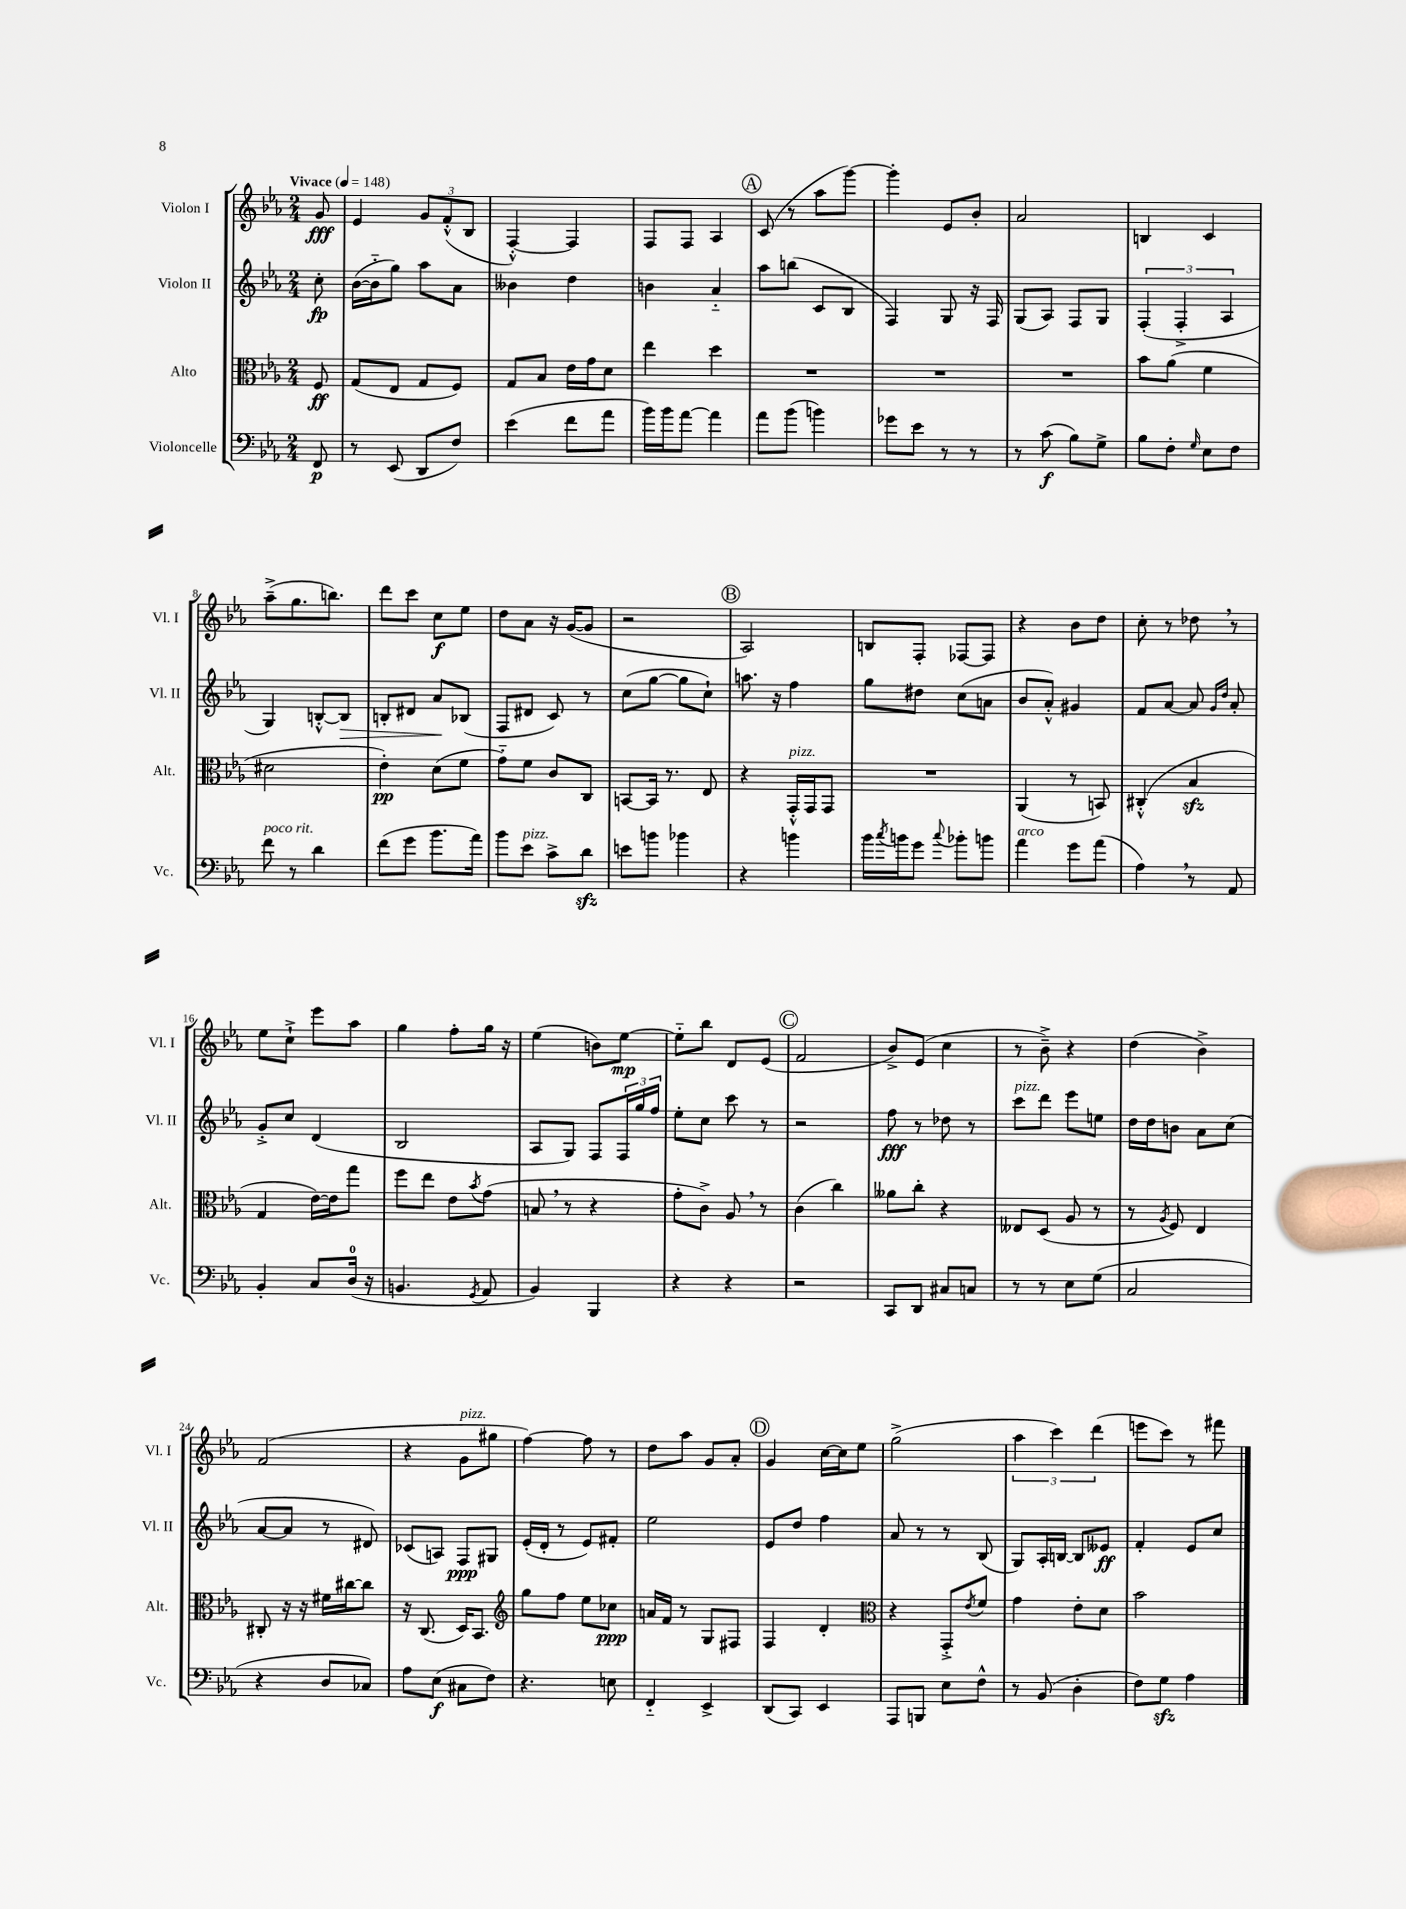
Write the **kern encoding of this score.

**kern	**dynam	**kern	**dynam	**kern	**dynam	**kern	**dynam
*part4	*part4	*part3	*part3	*part2	*part2	*part1	*part1
*staff4	*staff4	*staff3	*staff3	*staff2	*staff2	*staff1	*staff1
*I"Violoncelle	*	*I"Alto	*	*I"Violon II	*	*I"Violon I	*
*I'Vc.	*	*I'Alt.	*	*I'Vl. II	*	*I'Vl. I	*
*clefF4	*	*clefC3	*	*clefG2	*	*clefG2	*
*k[b-e-a-]	*	*k[b-e-a-]	*	*k[b-e-a-]	*	*k[b-e-a-]	*
*M2/4	*	*M2/4	*	*M2/4	*	*M2/4	*
*MM148	*	*MM148	*	*MM148	*	*MM148	*
=	=	=	=	=	=	=	=
!	!	!	!	!	!	!LO:TX:a:B:t=Vivace	!
8FF/	p	8F/	ff	8cc'\	fp	8g/	fff
=1	=1	=1	=1	=1	=1	=1	=1
8r	.	(8G/L	.	([16b-\LL	.	4e-/	.
.	.	.	.	16b-\J]	.	.	.
(8EE-/	.	8E-/J	.	8gg\J)	.	.	.
8DD/L	.	8G/L	.	8aa-\L	.	12g/L	.
.	.	.	.	.	.	(12f'^^/	.
8F/J)	.	8F/J)	.	8a-\J	.	.	.
.	.	.	.	.	.	12B-/J	.
=2	=2	=2	=2	=2	=2	=2	=2
(4e-\	.	8G/L	.	4b--X\	.	[4F'^^/)	.
.	.	8B-/J	.	.	.	.	.
8f\L	.	16e-\LL	.	4dd\	.	4F/]	.
.	.	16g\J	.	.	.	.	.
8a-\J	.	8d\J	.	.	.	.	.
=3	=3	=3	=3	=3	=3	=3	=3
16b-\LL)	.	4ee-\	.	4bn\	.	8F/L	.
16b-\J	.	.	.	.	.	.	.
[8a-\J	.	.	.	.	.	8F/J	.
4a-\]	.	4dd\	.	4a-/	.	4A-/	.
!!LO:REH:place=s1:t=A
=4	=4	=4	=4	=4	=4	=4	=4
8a-\L	.	2r	.	8aa-\L	.	(8c/	.
(8b-\J	.	.	.	(8bbn\J	.	8r	.
4bn\)	.	.	.	8c/L	.	8aa-\L	.
.	.	.	.	8B-/J	.	[8ggg\J)	.
=5	=5	=5	=5	=5	=5	=5	=5
8g-X\L	.	2r	.	4F/)	.	4ggg'\]	.
8e-\J	.	.	.	.	.	.	.
8r	.	.	.	8G/	.	8e-/L	.
8r	.	.	.	16r	.	8b-'/J	.
.	.	.	.	16F/	.	.	.
=6	=6	=6	=6	=6	=6	=6	=6
8r	.	2r	.	(8G/L	.	2a-/	.
(8c\	f	.	.	8A-/J)	.	.	.
8B-\L)	.	.	.	8F/L	.	.	.
8G^\J	.	.	.	8G/J	.	.	.
=7	=7	=7	=7	=7	=7	=7	=7
8B-\L	.	8b-\L	.	(6F'/	.	4Bn/	.
8F'\J	.	(8a-\J	.	.	.	.	.
.	.	.	.	6F'^/	.	.	.
16qqG/	.	.	.	.	.	.	.
8E-\L	.	4f\	.	.	.	4c/	.
.	.	.	.	6A-/	.	.	.
8F\J	.	.	.	.	.	.	.
!!LO:LB:g=z
=8	=8	=8	=8	=8	=8	=8	=8
!LO:TX:a:i:t=poco rit.	!	!	!	!	!	!	!
8f\	.	2d#X\	.	4G/)	.	(8aa-~^\L	.
8r	.	.	.	.	.	8.gg\	.
4d\	.	.	.	[8Bn'^^/L	.	.	.
.	.	.	.	.	.	8.bbn\J)	.
!	!	!	!	!	!LO:HP:b	!	!
.	.	.	.	8B/J]	>	.	.
=9	=9	=9	=9	=9	=9	=9	=9
(8f\L	.	4e-'\)	pp	8Bn'/L	.	8ddd\L	.
8g\J	.	.	.	8d#X/J	.	8ccc\J	.
8.b-\L	.	(8d\L	.	8a-/L	.	8cc\L	f
.	.	8f\J	.	(8B-X/J	]	8ee-\J	.
16a-\Jk)	.	.	.	.	.	.	.
=10	=10	=10	=10	=10	=10	=10	=10
8b-\L	.	8g\L)	.	8F/L	.	8dd\L	.
!LO:TX:a:i:t=pizz.	!	!	!	!	!	!	!
8e-\J	.	8f\J	.	8d#X/J	.	8a-\J	.
8c^\L	.	8c/L	.	8c/)	.	16r	.
.	.	.	.	.	.	([16g/KL	.
8dzz\J	.	8C/J	.	8r	.	8g/J]	.
=11	=11	=11	=11	=11	=11	=11	=11
8en\L	.	[8BBn/L	.	(8cc\L	.	2r	.
8bn\J	.	16BB/Jk]	.	[8gg\J	.	.	.
.	.	8.r	.	.	.	.	.
4b-X\	.	.	.	8gg\L]	.	.	.
.	.	8E-/	.	8cc`\J)	.	.	.
!!LO:REH:place=s1:t=B
=12	=12	=12	=12	=12	=12	=12	=12
4r	.	4r	.	8.aan\	.	2A-/)	.
.	.	.	.	16r	.	.	.
!	!	!LO:TX:a:i:t=pizz.	!	!	!	!	!
4bn\	.	16GG'^^/LL	.	4ff\	.	.	.
.	.	16GG/J	.	.	.	.	.
.	.	8GG/J	.	.	.	.	.
=13	=13	=13	=13	=13	=13	=13	=13
16b-\LL	.	2r	.	8gg\L	.	8Bn/L	.
8qcc/	.	.	.	.	.	.	.
16bn\J	.	.	.	.	.	.	.
8g\J	.	.	.	8dd#X\J	.	8F'/J	.
8qqcc/	.	.	.	.	.	.	.
8b-X'\L	.	.	.	(8cc\L	.	[8F-X/L	.
8bn\J	.	.	.	8an\J	.	8F-/J]	.
=14	=14	=14	=14	=14	=14	=14	=14
!LO:TX:a:i:t=arco	!	!	!	!	!	!	!
4a-\	.	(4AA-/	.	8b-/L	.	4r	.
.	.	.	.	8a-'^^/J)	.	.	.
8g\L	.	8r	.	4g#X/	.	8b-\L	.
(8a-\J	.	8BBn/)	.	.	.	8dd\J	.
=15	=15	=15	=15	=15	=15	=15	=15
4A-,\)	.	(4C#X'^^/	.	8f/L	.	8cc'\	.
.	.	.	.	[8a-/J	.	8r	.
8r	.	4B-zz/	.	8a-/]	.	8dd-X,\	.
.	.	.	.	16qqg/LL	.	.	.
.	.	.	.	16qqdd/JJ	.	.	.
8AA-/	.	.	.	8a-'/	.	8r	.
!!LO:LB:g=z
=16	=16	=16	=16	=16	=16	=16	=16
4BB-'/	.	4G/	.	8g'^/L	.	8ee-\L	.
.	.	.	.	8cc/J	.	8cc`^\J	.
8C/L	.	[16e-\LL)	.	(4d/	.	8eee-\L	.
.	.	16e-\J]	.	.	.	.	.
(16D/Jk	.	8gg\J	.	.	.	8aa-\J	.
16r	.	.	.	.	.	.	.
=17	=17	=17	=17	=17	=17	=17	=17
4.BBn/	.	8ff\L	.	2B-/	.	4gg\	.
.	.	8ee-\J	.	.	.	.	.
.	.	8e-\L	.	.	.	8ff'\L	.
8qGG/	.	8qb-/	.	.	.	.	.
8AA-/	.	(8g\J	.	.	.	16gg\Jk	.
.	.	.	.	.	.	16r	.
=18	=18	=18	=18	=18	=18	=18	=18
4BB-/)	.	8Bn,/	.	8A-/L	.	(4ee-\	.
.	.	8r	.	8G/J)	.	.	.
4BBB-/	.	4r	.	8F/L	.	8bn\L)	.
.	.	.	.	24F/L	.	[8ee-\J	mp
.	.	.	.	24gg/	.	.	.
.	.	.	.	24ff/JJ	.	.	.
=19	=19	=19	=19	=19	=19	=19	=19
4r	.	8g'\L	.	8ee-'\L	.	8ee-\L]	.
.	.	8c^\J)	.	8cc\J	.	8bb-\J	.
4r	.	8A-,/	.	8ccc\	.	8d/L	.
.	.	8r	.	8r	.	(8e-/J	.
!!LO:REH:place=s1:t=C
=20	=20	=20	=20	=20	=20	=20	=20
2r	.	(4c\	.	2r	.	2f/	.
.	.	4cc\)	.	.	.	.	.
=21	=21	=21	=21	=21	=21	=21	=21
8CC/L	.	8a--X\L	.	8ff\	fff	8b-^/L)	.
8DD/J	.	8cc'\J	.	8r	.	(8e-/J	.
8C#X/L	.	4r	.	8dd-X\	.	4cc\	.
8Cn/J	.	.	.	8r	.	.	.
=22	=22	=22	=22	=22	=22	=22	=22
!	!	!	!	!LO:TX:a:i:t=pizz.	!	!	!
8r	.	8E--X/L	.	8ccc\L	.	8r	.
8r	.	(8D/J	.	8ddd\J	.	8b-~^\)	.
8E-\L	.	8A-/	.	8eee-\L	.	4r	.
(8G\J	.	8r	.	8een\J	.	.	.
=23	=23	=23	=23	=23	=23	=23	=23
2C/	.	8r	.	16dd\LL	.	(4dd\	.
.	.	.	.	16dd\J	.	.	.
.	.	8qA-/	.	.	.	.	.
.	.	8F/)	.	8bn\J	.	.	.
.	.	4E-/	.	8a-\L	.	4b-^\)	.
.	.	.	.	(8cc\J	.	.	.
!!LO:LB:g=z
=24	=24	=24	=24	=24	=24	=24	=24
4r	.	8C#X'/	.	[8a-/L	.	(2f/	.
.	.	16r	.	8a-/J]	.	.	.
.	.	16r	.	.	.	.	.
8D/L	.	16f#X\LL	.	8r	.	.	.
.	.	[16cc#X\J	.	.	.	.	.
8C-X/J)	.	8cc#\J]	.	8d#X/)	.	.	.
=25	=25	=25	=25	=25	=25	=25	=25
8A-\L	.	16r	.	(8c-X/L	.	4r	.
.	.	(8.C/	.	.	.	.	.
(8E-\J	f	.	.	8An/J)	.	.	.
!	!	!	!	!	!	!LO:TX:a:i:t=pizz.	!
8C#X\L	.	16D/KL)	.	8F/L	ppp	8g\L	.
.	.	8.BB-/J	.	.	.	.	.
8F\J)	.	.	.	8G#X/J	.	8gg#X\J	.
=26	=26	=26	=26	=26	=26	=26	=26
*	*	*clefG2	*	*	*	*	*
4.r	.	8gg\L	.	(16e-'/LL	.	[4ff\)	.
.	.	.	.	16d'/JJ	.	.	.
.	.	8ff\J	.	8r	.	.	.
.	.	8ee-\L	.	8e-/L)	.	8ff\]	.
8En\	.	8cc-X\J	ppp	8f#X'/J	.	8r	.
=27	=27	=27	=27	=27	=27	=27	=27
4FF/	.	16an/LL	.	2ee-\	.	8dd\L	.
.	.	16f/JJ	.	.	.	.	.
.	.	8r	.	.	.	8aa-\J	.
4EE-^/	.	8G/L	.	.	.	8g/L	.
.	.	8F#X/J	.	.	.	8a-'/J	.
!!LO:REH:place=s1:t=D
=28	=28	=28	=28	=28	=28	=28	=28
(8DD/L	.	4F/	.	8e-/L	.	4g/	.
8CC/J)	.	.	.	8dd/J	.	.	.
4EE-/	.	4d'/	.	4ff\	.	[16cc\LL	.
.	.	.	.	.	.	16cc\J]	.
.	.	.	.	.	.	8ee-\J	.
=29	=29	=29	=29	=29	=29	=29	=29
*	*	*clefC3	*	*	*	*	*
8AAA-/L	.	4r	.	8a-/	.	(2gg^\	.
8BBBn/J	.	.	.	8r	.	.	.
8E-\L	.	8GG'^/L	.	8r	.	.	.
.	.	8qe-/	.	.	.	.	.
8F^^\J	.	8f/J	.	(8B-/	.	.	.
=30	=30	=30	=30	=30	=30	=30	=30
8r	.	4g\	.	8G/L)	.	6aa-\	.
(8BB-/	.	.	.	16A-'/L	.	.	.
.	.	.	.	.	.	6ccc\)	.
.	.	.	.	[16Bn/JJ	.	.	.
4D'\	.	8e-'\L	.	8B/L]	.	.	.
.	.	.	.	.	.	(6ddd\	.
.	.	8d\J	.	8e--X/J	ff	.	.
=31	=31	=31	=31	=31	=31	=31	=31
8F\L)	.	2b-\	.	4f'/	.	8eeen\L	.
8Gzz\J	.	.	.	.	.	8ccc\J)	.
4A-\	.	.	.	8e-/L	.	8r	.
.	.	.	.	8cc/J	.	8fff#X\	.
==	==	==	==	==	==	==	==
*-	*-	*-	*-	*-	*-	*-	*-
